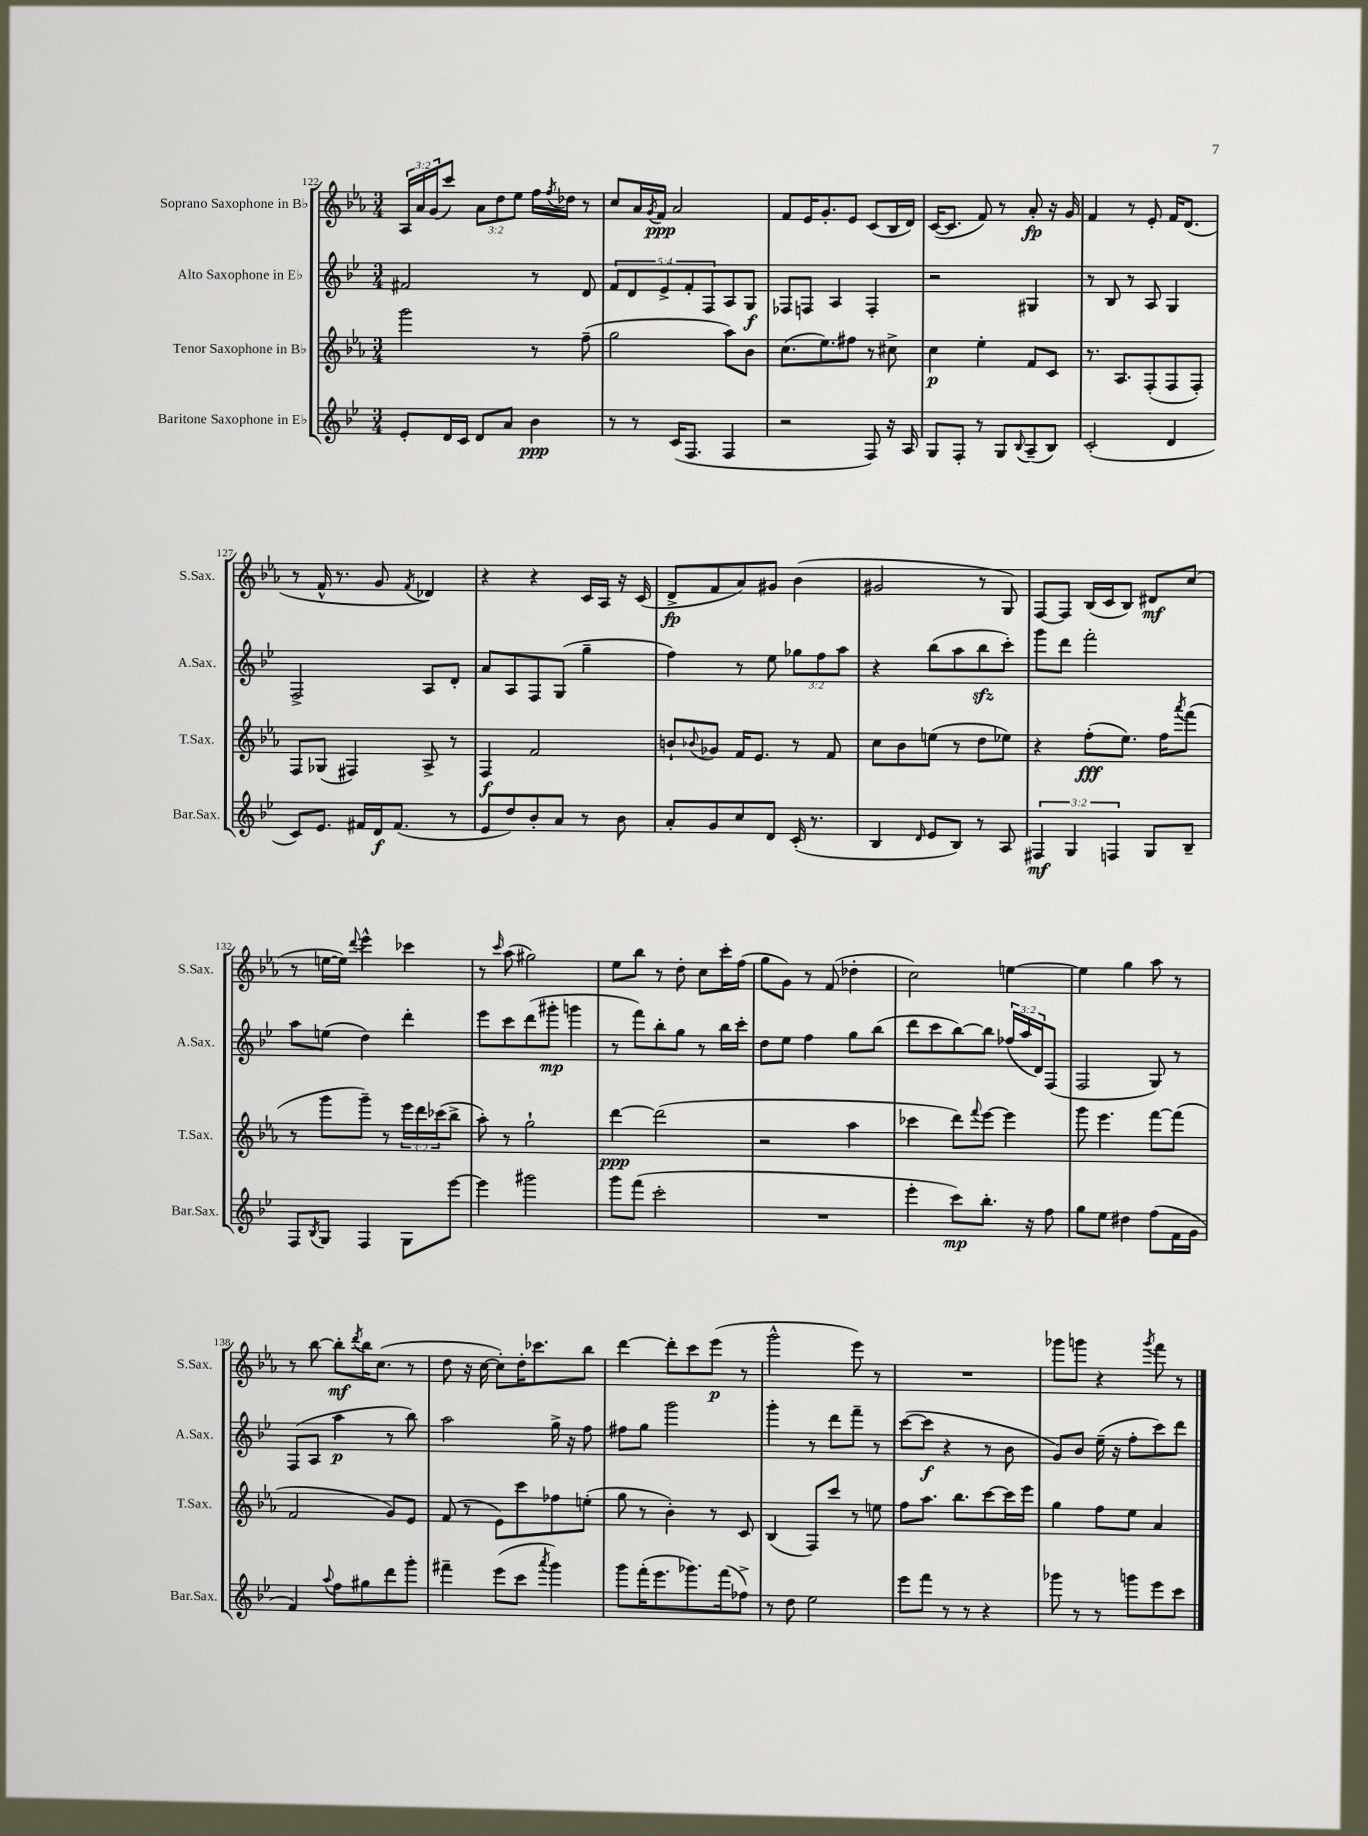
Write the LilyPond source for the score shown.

<<
\new StaffGroup <<
\new Staff = "s0" \with { instrumentName = "Soprano Saxophone in Bb" shortInstrumentName = "S.Sax." } {
    \clef treble \key ees \major \numericTimeSignature \time 3/4 \override Staff.TupletNumber.text = #tuplet-number::calc-fraction-text
    \tuplet 3/2 { aes16 aes'16 g'16( } c'''8) \tuplet 3/2 { aes'8 d''8 ees''8 } f''16 \acciaccatura { f''8 } des''16 r8 |
    c''8 aes'16 \acciaccatura { g'8 } f'16\ppp aes'2 |
    f'8 ees'16 g'8.-. ees'8 c'8( bes16 d'16) |
    c'16~( c'8. f'8) r8 aes'8-.\fp r16 g'16 |
    f'4 r8 ees'8-. f'16 d'8.( |
    r8 f'16-^ r8. g'8 \acciaccatura { f'8 } des'4) |
    r4 r4 c'16 aes16 r16 c'16( |
    d'8->\fp f'8 aes'8) gis'8 bes'4( |
    gis'2 r8 g8) |
    f8~ f8 bes16( c'16 bes8) dis'8\mf c''8( |
    r8 e''16~ e''16) \appoggiatura { d'''8 } ees'''4-^ ces'''4 |
    r8 \grace { c'''16 } aes''8( gis''2) |
    ees''8 bes''8 r8 d''8-. c''8 c'''16-. f''16( |
    g''8 g'8) r8 f'8( des''4-. |
    c''2) e''4~ |
    e''4 g''4 aes''8 r8 |
    r8 bes''8~ bes''8-.\mf \acciaccatura { d'''8 } bes''16 c''8.( r8 |
    d''8 r16 c''16~ c''8-.) d''16-. ces'''8. bes''8 |
    d'''4~ d'''8-. c'''8 ees'''8\p( r8 |
    g'''2-^ ees'''8) r8 |
    R2. |
    ges'''8 g'''8 r4 \acciaccatura { g'''8 } f'''8 r8 \bar "|." |
}
\new Staff = "s1" \with { instrumentName = "Alto Saxophone in Eb" shortInstrumentName = "A.Sax." } {
    \clef treble \key bes \major \numericTimeSignature \time 3/4 \override Staff.TupletNumber.text = #tuplet-number::calc-fraction-text
    fis'2 r8 d'8 |
    \tuplet 5/4 { f'8 d'8 ees'8-> f'8-. f8 } a8 g8\f |
    fes8 f8 a4 f4-. |
    r2 gis4 |
    r8 bes8 r8 a8 g4 |
    f2-> a8 d'8-. |
    a'8 a8 f8 g8( g''4-- |
    f''4) r8 ees''8 \tuplet 3/2 { ges''8 f''8 a''8 } |
    r4 bes''8( a''8 bes''8\sfz c'''8-.) |
    g'''8 d'''8 f'''2-. |
    a''8 e''8( d''4) d'''4-. |
    ees'''8 c'''8 d'''8( gis'''8-.\mp g'''4 |
    r8 f'''8) bes''8-. g''8 r8 bes''16 c'''16-. |
    d''8 ees''8 f''4 g''8 bes''8( |
    d'''8 c'''8 bes''8~) bes''8 \tuplet 3/2 { fes''16( a''16 d'16) } f8( |
    f2 g8) r8 |
    f8( a8 a''4\p r8 bes''8) |
    a''2 g''16-> r16 f''8 |
    fis''8 g''8 g'''2 |
    g'''4-. r8 d'''8 f'''8-- r8 |
    c'''8~( c'''8\f r4 r8 bes'8 |
    g'8) bes'8 ees''16--( r16 f''8-. c'''8) d'''8 \bar "|." |
}
\new Staff = "s2" \with { instrumentName = "Tenor Saxophone in Bb" shortInstrumentName = "T.Sax." } {
    \clef treble \key ees \major \numericTimeSignature \time 3/4 \override Staff.TupletNumber.text = #tuplet-number::calc-fraction-text
    g'''2 r8 f''8--( |
    g''2 aes''8) bes'8 |
    c''8.( ees''8.) fis''8 r8 cis''8-> |
    c''4\p ees''4-. f'8 c'8 |
    r8. aes8. f8-.( f8 f8-.) |
    f8 ges8( fis4) aes8-> r8 |
    f4\f f'2 |
    b'8-! \appoggiatura { bes'8 } ges'8 f'16 ees'8. r8 f'8 |
    c''8 bes'8 e''8( r8 d''8 ees''8) |
    r4 f''8-.\fff( ees''8.) f''16 \acciaccatura { aes'''8 } f'''8( |
    r8 g'''8 g'''8--) r8 \tuplet 3/2 { ees'''16 d'''16 ces'''16( } bes''8-> |
    aes''8-.) r8 g''2-! |
    d'''4~\ppp d'''2( |
    r2 aes''4 |
    ces'''4 d'''8) \appoggiatura { f'''8 } ees'''8~ ees'''4 |
    g'''8 ees'''4. f'''8~ f'''8( |
    f'2 g'8) ees'8 |
    f'8( r8 ees'8) c'''8 fes''8 e''8-.( |
    g''8 r8 bes'4-.) r8 c'8 |
    bes4( f8) c'''8 r8 e''8 |
    f''8 aes''8. bes''8. c'''8~ c'''16 ees'''16 |
    g''4 f''8 ees''8 aes'4 \bar "|." |
}
\new Staff = "s3" \with { instrumentName = "Baritone Saxophone in Eb" shortInstrumentName = "Bar.Sax." } {
    \clef treble \key bes \major \numericTimeSignature \time 3/4 \override Staff.TupletNumber.text = #tuplet-number::calc-fraction-text
    ees'8-. d'16 c'16 d'8 a'8 bes'4\ppp |
    r8 r8 c'16( f8. f4 |
    r2 f8) r16 a16 |
    g8 f8-. r8 g8 \appoggiatura { bes8 } a8--( bes8) |
    c'2-.( d'4 |
    c'8) ees'8. fis'16 d'16\f fis'8.( r8 |
    ees'8 d''8) bes'8-. a'8 r8 bes'8 |
    a'8-. g'8 c''8 d'8 c'16-.( r8. |
    bes4 \grace { d'16 } ees'8 bes8) r8 a8 |
    \tuplet 3/2 { fis4\mf g4 f4 } g8 bes8-- |
    f8 \acciaccatura { bes8 } g8 f4 g8 ees'''8~ |
    ees'''4 gis'''2 |
    g'''8 f'''8( c'''2-. |
    R2. |
    ees'''4-. c'''8\mp) bes''8.-. r16 f''8 |
    g''8 ees''8 dis''4 f''8( f'16 g'16 |
    f'4) \appoggiatura { a''8 } f''8 gis''8 d'''8 g'''8-. |
    fis'''4-- ees'''8( c'''8 \acciaccatura { a'''8 } g'''4) |
    g'''8 f'''16-.( ees'''8. ges'''8.) f'''16( fes''8->) |
    r8 d''8 ees''2 |
    ees'''8 f'''8 r8 r8 r4 |
    ges'''8 r8 r8 g'''8 ees'''8 c'''8 \bar "|." |
}
>>
>>
\layout { \context { \Score currentBarNumber = #122 } }
